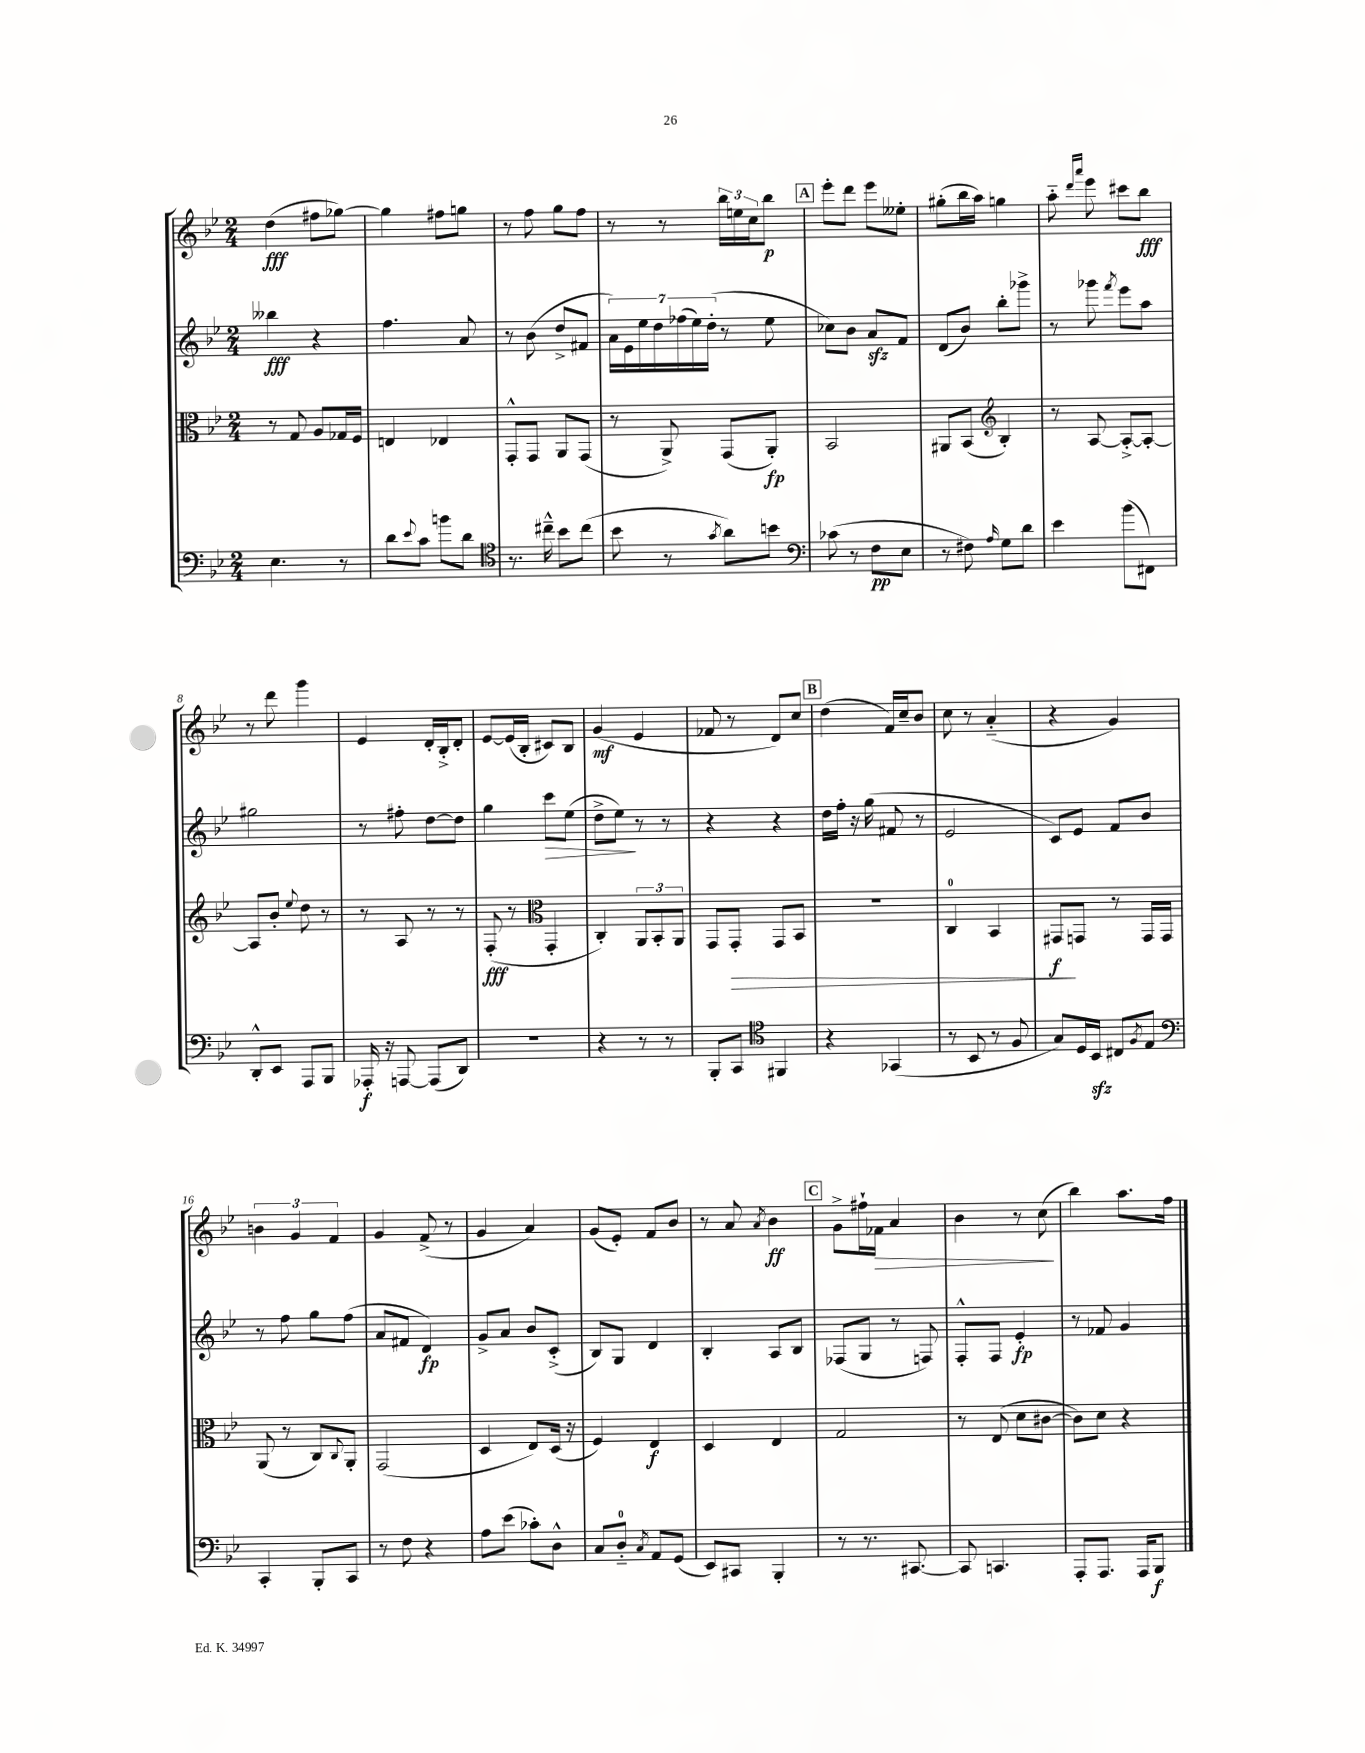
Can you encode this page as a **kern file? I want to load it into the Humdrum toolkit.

**kern	**kern	**kern	**kern
*staff4	*staff3	*staff2	*staff1
*clefF4	*clefC3	*clefG2	*clefG2
*k[b-e-]	*k[b-e-]	*k[b-e-]	*k[b-e-]
*M2/4	*M2/4	*M2/4	*M2/4
4.E-	8r	4bb--	(4dd
.	8G	.	.
.	8A	4r	8ff#
8r	16G-	.	[8gg-)
.	16F	.	.
=	=	=	=
8d	4E	4.ff	4gg-]
8qqe-	.	.	.
8c	.	.	.
8b	4E-	.	8ff#
8d	.	8a	8gg
=	=	=	=
*clefC4	*	*	*
8.r	8GG'^^	8r	8r
.	8GG	(8b-	8ff
16cc#~^^	.	.	.
8b-	8AA	8dd^	8gg
(8cc#	(8GG	8f#	8ff
=	=	=	=
8b-	8r	28a)	8r
.	.	28e-	.
.	.	28ee-	.
.	.	28dd	.
8r	8AA^)	.	8r
.	.	(28ff-	.
.	.	28ee-)	.
.	.	(28dd'	.
8qg	.	.	.
8a)	(8GG	8r	24bb-
.	.	.	24ee
.	.	.	24cc
8b	8AA')	8ee-	8bb-
=	=	=	=
*clefF4	*	*	*
(8c-	2BB-	8cc-)	8eee-'
8r	.	8b-	8ddd
8F	.	8a	8eee-
8E-	.	8f	8ee--'
=	=	=	=
8r	8AA#	(8d	(8gg#'
8F#)	(8BB-	8b-)	16bb-
.	.	.	16aa)
*	*clefG2	*	*
16qqA	.	.	.
8G	4B-')	8bb-'	4gg
8d	.	8ggg-^	.
=	=	=	=
4e-	8r	8r	8aa'~
.	.	.	16qqddd
.	.	.	16qqaaa
.	[8A	8ggg-	8eee-
.	.	8qfff	.
(8b-	8A'^_	8eee-	8ccc#
8FF#)	8A'_	8aa	8bb-
=	=	=	=
8DD'^^	8A]	2gg#	8r
8EE-	8b-'	.	8ddd
.	8qqee-	.	.
8AAA	8dd	.	4ggg
8BBB-	8r	.	.
=	=	=	=
16AAA-'	8r	8r	4e-
16r	.	.	.
[8AAA	8A	8ff#'	.
(8AAA]	8r	[8dd	16d'
.	.	.	16B-'^
8DD)	8r	8dd]	8d'
=	=	=	=
2r	(8F'	4gg	[8e-
.	8r	.	(16e-]
.	.	.	16B-'
*	*clefC3	*	*
.	4GG'	8ccc	8c#)
.	.	(8ee-	8B-
=	=	=	=
4r	4C')	8dd^	(4g
.	.	8ee-)	.
8r	12AA	8r	4e-
.	12BB-'	.	.
8r	.	8r	.
.	12AA	.	.
=	=	=	=
8BBB-'	8GG	4r	8f-
8CC	8GG'	.	8r
*clefC4	*	*	*
4FF#	8GG	4r	8d)
.	8BB-	.	8cc
=	=	=	=
4r	2r	16dd	(4dd
.	.	16ff'	.
.	.	16r	.
.	.	(16gg	.
(4GG-	.	8f#	16f)
.	.	.	16cc~
.	.	8r	8b-
=	=	=	=
8r	4C	2e-	8cc
8BB-	.	.	8r
8r	4BB-	.	(4a'~
8F	.	.	.
=	=	=	=
8G)	8GG#	8c)	4r
16D	8GG	8e-	.
16BB-	.	.	.
8C#	8r	8f	4g)
8qF	.	.	.
8E-	16GG	8b-	.
.	16GG	.	.
=	=	=	=
*clefF4	*	*	*
4CC'	(8AA	8r	6b
.	8r	8ff	.
.	.	.	6g
8BBB-'	8C)	8gg	.
.	.	.	6f
.	8qqC	.	.
8CC	8AA'	(8ff	.
=	=	=	=
8r	(2GG	8a	4g
8F	.	8f#	.
4r	.	4d)	(8f^
.	.	.	8r
=	=	=	=
8A	4D	8g^	4g
(8e-	.	8a	.
8c-')	8E-)	8b-	4a)
8D^^	(16D	(8c'^	.
.	16r	.	.
=	=	=	=
8C	4F)	8B-)	(8g
8D'~	.	8G	8e-')
8qC	.	.	.
8AA	4E-	4d	8f
(8GG	.	.	8b-
=	=	=	=
8EE-)	4D	4B-'	8r
8CC#	.	.	8a
.	.	.	8qa
4BBB-'	4E-	8A	4b-
.	.	8B-	.
=	=	=	=
8r	2G	(8F-	8g^
8.r	.	8G	16ff#`
.	.	.	16f-
.	.	8r	4a
[8.CC#	.	.	.
.	.	8F)	.
=	=	=	=
8CC#]	8r	8F'^^	4b-
4.CC	(8E-	8F	.
.	8d	4e-'	8r
.	[8c#	.	(8cc
=	=	=	=
8AAA'	8c#])	8r	4bb-)
8.AAA	8d	8f-	.
.	4r	4g	8.aa
16AAA	.	.	.
8BBB-	.	.	.
.	.	.	16ff
==	==	==	==
*-	*-	*-	*-
